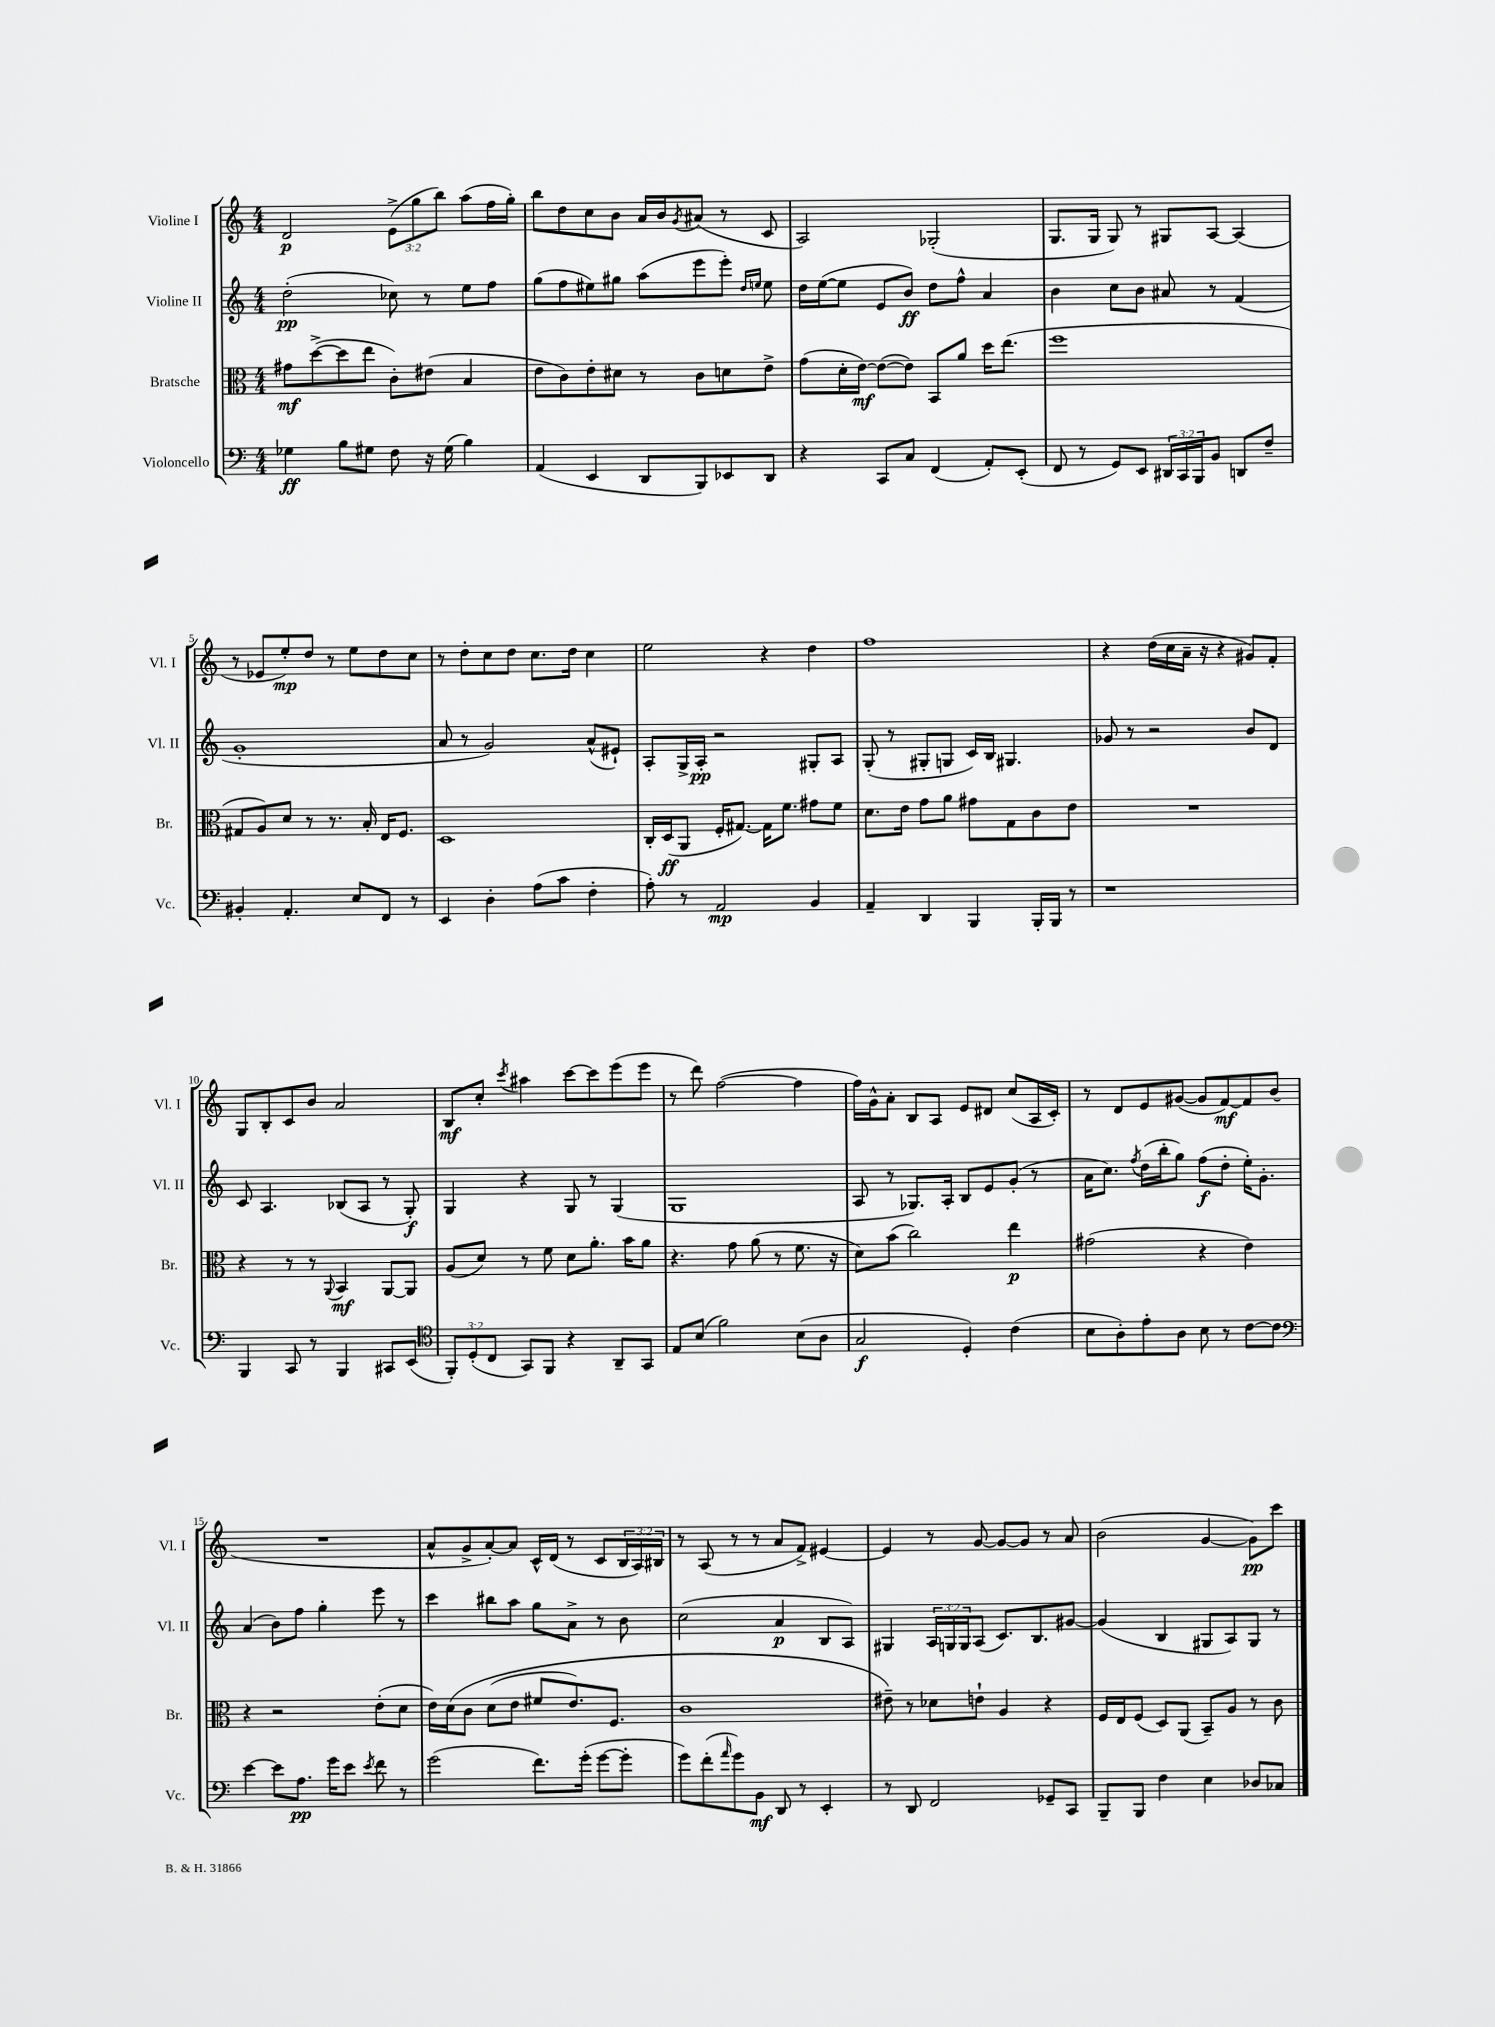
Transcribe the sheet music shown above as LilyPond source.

<<
\new StaffGroup <<
\new Staff = "s0" \with { instrumentName = "Violine I" shortInstrumentName = "Vl. I" } {
    \clef treble \key c \major \numericTimeSignature \time 4/4 \override Staff.TupletNumber.text = #tuplet-number::calc-fraction-text
    d'2\p \tuplet 3/2 { e'8->( g''8 b''8) } a''8( f''16 g''16-.) |
    b''8 d''8 c''8 b'8 a'16 b'16 \acciaccatura { g'8 } ais'8( r8 c'8 |
    a2) ges2-.( |
    g8. g16 g8) r8 gis8 a8~ a4( |
    r8 ees'8 e''8-.\mp) d''8 r8 e''8 d''8 c''8 |
    r8 d''8-. c''8 d''8 c''8. d''16 c''4 |
    e''2 r4 d''4 |
    f''1 |
    r4 d''16( c''16 a'16-- r16 r4 gis'8) f'8-. |
    g8 b8-. c'8 b'8 a'2 |
    b8\mf c''8-. \acciaccatura { c'''8 } ais''4 c'''8~ c'''8 e'''8( e'''8 |
    r8 d'''8) f''2~( f''4 |
    f''16) g'16-^ a'8-. b8 a8 e'8 dis'8 c''8( a16 c'16-.) |
    r8 d'8 e'8 gis'8~( gis'8 f'8~\mf) f'8 b'8( |
    R1 |
    a'8-^ g'8-> a'8~-.) a'8 c'16-^ d'16( r8 c'8 \tuplet 3/2 { b16 a16) bis16 } |
    r8 a8( r8 r8 a'8 f'8->) eis'4~ |
    eis'4 r8 g'8~ g'8~ g'8 r8 a'8 |
    b'2( g'4~ g'8\pp) c'''8 \bar "|." |
}
\new Staff = "s1" \with { instrumentName = "Violine II" shortInstrumentName = "Vl. II" } {
    \clef treble \key c \major \numericTimeSignature \time 4/4 \override Staff.TupletNumber.text = #tuplet-number::calc-fraction-text
    d''2-.\pp( ces''8) r8 e''8 f''8 |
    g''8( f''8 eis''8) gis''8 a''8( e'''8 e'''8-.) \grace { d''16 e''16 } e''8 |
    d''16 e''16~( e''8 e'8 b'8\ff) d''8 f''8-^ a'4 |
    b'4 c''8 b'8 ais'8 r8 f'4( |
    g'1-. |
    a'8 r8 g'2) a'8-^( eis'8-!) |
    a8-. g16-> a16-.\pp r2 gis8-. a8 |
    g8-.( r8 gis8-. g8 c'16) b16 gis4. |
    ges'8 r8 r2 b'8 d'8 |
    c'8 a4. bes8( a8 r8 g8-.\f) |
    g4 r4 g8 r8 g4( |
    g1 |
    a8 r8 ges8.) a16-. b8 e'8 g'8-.( r8 |
    a'16 c''8.) \acciaccatura { f''8 } d''16( b''16-. g''8) f''8\f( d''8-. e''16-.) g'8.-. |
    a'4( b'8) f''8 g''4-. e'''8 r8 |
    c'''4 bis''8 a''8 g''8 a'8-> r8 b'8 |
    c''2( a'4\p b8 a8) |
    gis4 \tuplet 3/2 { a16 g16 g16 } a8( c'8.) b8. gis'8~ |
    gis'4( b4 gis8 a8) gis8 r8 \bar "|." |
}
\new Staff = "s2" \with { instrumentName = "Bratsche" shortInstrumentName = "Br." } {
    \clef alto \key c \major \numericTimeSignature \time 4/4
    gis'8\mf d''8~->( d''8 e''8 c'8-.) eis'8( b4 |
    e'8 c'8) e'8-. dis'8 r8 c'8 d'8 e'8-> |
    g'8( d'16-. e'16~\mf) e'8~( e'8) b,8 a'8 d''16 e''8.( |
    f''1 |
    gis8 a8) d'8 r8 r8. b16-. e16 f8. |
    d1 |
    c16-. d16\ff( a,8 f16-. gis8.~) gis16 f'8. gis'8 f'8 |
    d'8. e'16 g'8 a'8 gis'8 g8 c'8 e'8 |
    R1 |
    r4 r8 r8 \appoggiatura { a,8 } b,4\mf a,8~ a,8 |
    a8( d'8) r8 f'8 d'8 a'8.-. b'16 a'8 |
    r4. g'8 a'8( r8 f'8. r16 |
    d'8) b'8( c''2) e''4\p |
    gis'2( r4 e'4) |
    r4 r2 e'8-.( d'8 |
    e'16) d'16\( c'8 d'8( e'8 fis'8 e'8.) f8. |
    c'1 |
    eis'8--\) r8 des'8 e'8-! a4 r4 |
    f16 e16 f8( d8) a,8( b,8--) a8 r8 c'8 \bar "|." |
}
\new Staff = "s3" \with { instrumentName = "Violoncello" shortInstrumentName = "Vc." } {
    \clef bass \key c \major \numericTimeSignature \time 4/4 \override Staff.TupletNumber.text = #tuplet-number::calc-fraction-text
    ges4\ff b8 gis8 f8 r16 gis16( b4) |
    a,4( e,4 d,8 b,,8) ees,8 d,8 |
    r4 c,8 c8 f,4( a,8-.) e,8-.( |
    f,8 r8 g,8) e,8 \tuplet 3/2 { dis,16 c,16 b,,16 } b,8 d,8 f8-- |
    bis,4-. a,4.-. e8 f,8 r8 |
    e,4 d4-. a8( c'8 f4-. |
    a8-.) r8 a,2\mp b,4 |
    a,4-- d,4 b,,4 b,,16-. b,,16 r8 |
    r1 |
    b,,4 c,8 r8 b,,4 cis,8 e,8( |
    \clef tenor \tuplet 3/2 { f,8-.) d8-.( c8 } g,8) f,8 r4 a,8-- g,8 |
    e8 b8( f'2) b8( a8 |
    g2\f d4-.) c'4( |
    b8 a8-.) e'8-. a8 b8 r8 c'8~ c'8 |
    \clef bass e'4~ e'8 a8.\pp g'16 e'8 \acciaccatura { e'8 } f'8 r8 |
    g'2( f'8.) g'16-.( g'8~ g'8-. |
    g'8) f'8-.( \grace { a'16 } g'8) b,8\mf d,8 r8 e,4-. |
    r8 d,8 f,2 ges,8-- c,8 |
    b,,8-- b,,8 f4 e4 des8 ces8 \bar "|." |
}
>>
>>
